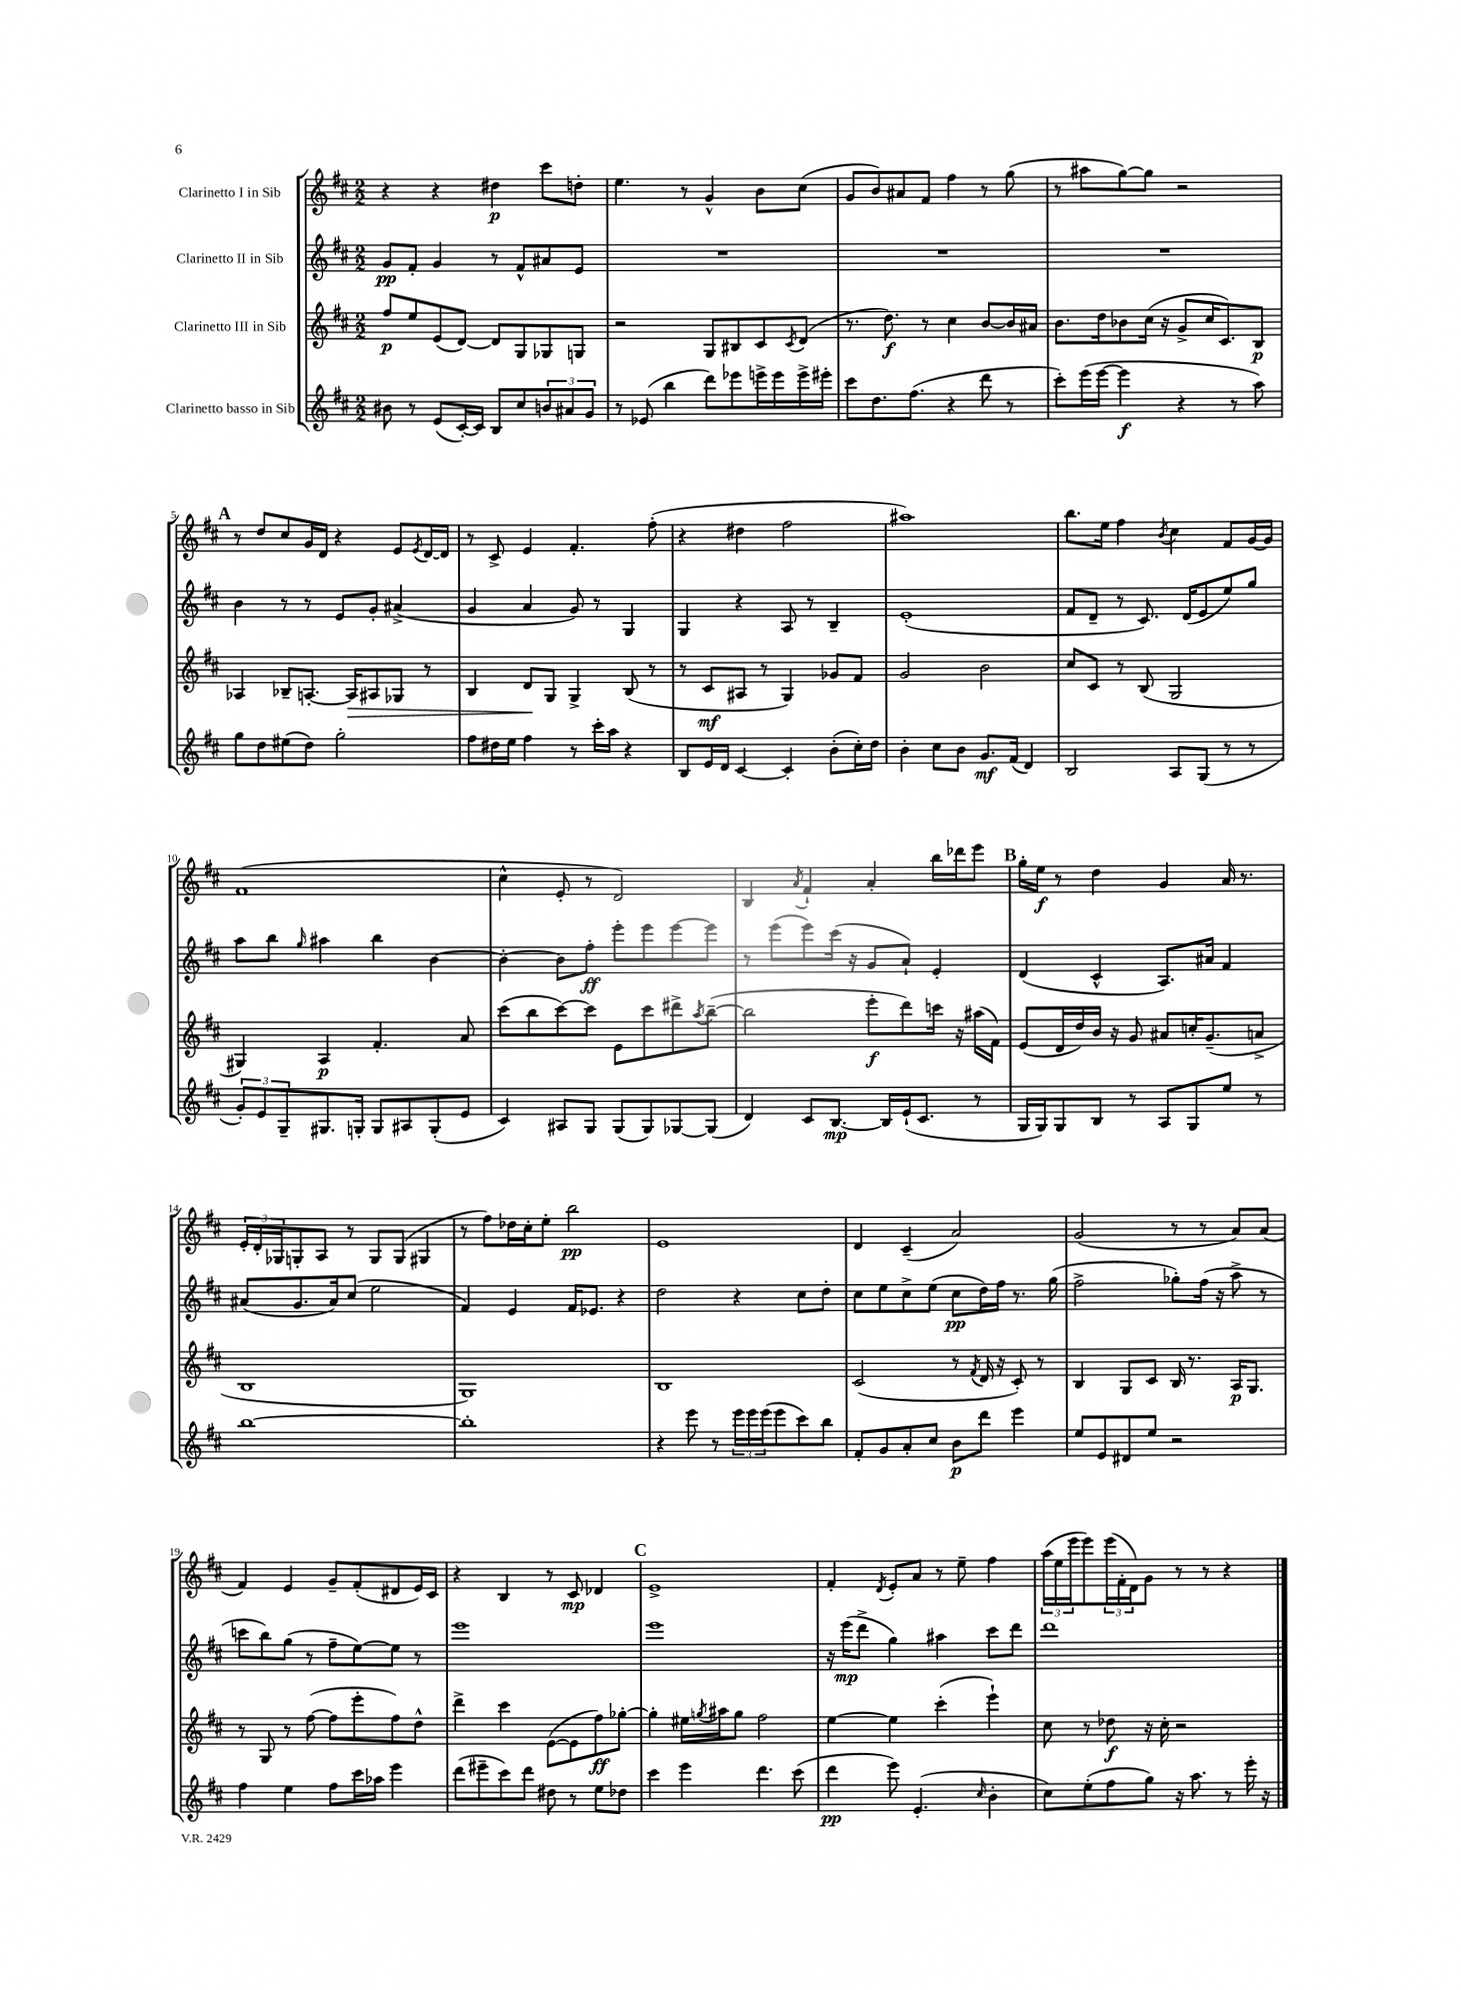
<<
\new StaffGroup <<
\new Staff = "s0" \with { instrumentName = "Clarinetto I in Sib" } {
    \clef treble \key d \major \numericTimeSignature \time 2/2
    r4 r4 dis''4\p cis'''8 d''8-. |
    e''4. r8 g'4-^ b'8 cis''8( |
    g'8 b'8) ais'8 fis'8 fis''4 r8 g''8( |
    r8 ais''8 g''8~) g''8 r2 |
    \mark \markup { \bold "A" } r8 d''8 cis''8 g'16 d'16 r4 e'8 \acciaccatura { e'8 } d'16~ d'16 |
    r8 cis'8-> e'4 fis'4.-. fis''8-.( |
    r4 dis''4 fis''2 |
    ais''1) |
    b''8. e''16 fis''4 \acciaccatura { b'8 } cis''4 fis'8 g'16~ g'16 |
    fis'1( |
    cis''4-^ e'8-. r8 d'2) |
    b4 \acciaccatura { a'8 } fis'4-! a'4-. b''16 des'''16 e'''8 |
    \mark \markup { \bold "B" } g''16-. e''16\f r8 d''4 g'4 a'16 r8. |
    \tuplet 3/2 { e'16-. d'16-. ges16 } g8-. a8 r8 g8 g8( gis4 |
    r8 fis''8) des''16 cis''16-. e''8-. b''2\pp |
    e'1 |
    d'4 cis'4--( a'2) |
    g'2( r8 r8 a'8) a'8( |
    fis'4) e'4 g'8-- fis'8-.( dis'8 e'16) cis'16 |
    r4 b4 r8 cis'8\mp des'4 |
    \mark \markup { \bold "C" } e'1-> |
    fis'4-. \acciaccatura { d'8 } e'8-. a'8 r8 e''8-- fis''4 |
    \tuplet 3/2 { a''16( e''16 e'''16 } e'''8) \tuplet 3/2 { e'''16( fis'16-. d'16) } g'8 r8 r8 r4 \bar "|." |
}
\new Staff = "s1" \with { instrumentName = "Clarinetto II in Sib" } {
    \clef treble \key d \major \numericTimeSignature \time 2/2
    g'8\pp fis'8-. g'4 r8 fis'8-^ ais'8 e'8 |
    R1 |
    R1 |
    R1 |
    \mark \markup { \bold "A" } b'4 r8 r8 e'8 g'8-. ais'4->( |
    g'4 a'4 g'8) r8 g4 |
    g4 r4 a8 r8 b4-- |
    e'1-.( |
    fis'8 d'8-- r8 cis'8.) d'16( e'8 e''8) g''8 |
    a''8 b''8 \grace { g''16 } ais''4 b''4 b'4~ |
    b'4~-. b'8 fis''8-.\ff e'''8-. e'''8 e'''8~ e'''8 |
    r8 e'''8( e'''8) cis'''16( r16 g'8 a'8-!) e'4-. |
    \mark \markup { \bold "B" } d'4( cis'4-^ a8.) ais'16 fis'4 |
    ais'8( g'8. ais'16) cis''8( e''2 |
    fis'4) e'4 fis'16 ees'8. r4 |
    d''2 r4 cis''8 d''8-. |
    cis''8 e''8 cis''8-> e''8( cis''8\pp d''16) fis''16 r8. g''16( |
    fis''2-> ges''8-.) fis''16( r16 a''8-> r8 |
    c'''8 b''8) g''8( r8 fis''8-- e''8~) e''8 r8 |
    e'''1 |
    \mark \markup { \bold "C" } e'''1 |
    r16 e'''16\mp( d'''8-> g''4) ais''4 cis'''8 d'''8 |
    d'''1 \bar "|." |
}
\new Staff = "s2" \with { instrumentName = "Clarinetto III in Sib" } {
    \clef treble \key d \major \numericTimeSignature \time 2/2
    fis''8\p e''8 e'8( d'8~) d'8 g8 ges8 g8 |
    r2 g8 bis8 cis'8 \acciaccatura { cis'8 } d'8( |
    r8. d''8.\f) r8 cis''4 b'8~ b'16 ais'16 |
    b'8. d''16 bes'8 cis''16( r16 g'8-> cis''16 cis'8.) b8\p |
    \mark \markup { \bold "A" } aes4 bes8-- a8.~-. a16\> ais8 ges8 r8 |
    b4 d'8\! g8 g4-> b8( r8 |
    r8 cis'8\mf ais8 r8 g4) ges'8 fis'8 |
    g'2 b'2 |
    cis''8 cis'8 r8 b8( g2 |
    gis4) a4\p fis'4.-. a'8 |
    cis'''8( b''8 cis'''8~) cis'''8 e'8 cis'''8 dis'''8-> \acciaccatura { a''8 } b''8~--( |
    b''2 e'''8-.\f d'''8) c'''16 r16 ais''16( fis'16) |
    \mark \markup { \bold "B" } e'8( d'16 d''16) b'16 r16 g'8 ais'8 c''16-. g'8.--( a'8-> |
    b1 |
    g1) |
    b1 |
    cis'2( r8 \acciaccatura { fis'8 } d'16 r16 cis'8-.) r8 |
    b4 g8 cis'8 b16 r8. a16\p g8. |
    r8 g8 r8 fis''8~( fis''8 e'''8-. fis''8) d''8-^ |
    d'''4-> cis'''4 e'8~( e'8 fis''8\ff) ges''8~-. |
    \mark \markup { \bold "C" } ges''4-. eis''16 \acciaccatura { g''8 } ais''16 g''8 fis''2 |
    e''4~ e''4 cis'''4-.( e'''4-!) |
    cis''8 r8 des''8\f r16 cis''16-. r2 \bar "|." |
}
\new Staff = "s3" \with { instrumentName = "Clarinetto basso in Sib" } {
    \clef treble \key d \major \numericTimeSignature \time 2/2
    bis'8 r8 e'8( cis'16~-.) cis'16 b8 cis''8 \tuplet 3/2 { b'8 ais'8 g'8 } |
    r8 ees'8( b''4 d'''8) ees'''8 e'''16-> e'''16 e'''16-> eis'''16-. |
    cis'''8 d''8. fis''8.( r4 d'''8 r8 |
    cis'''8-.) e'''16( e'''16~ e'''4\f r4 r8 a''8) |
    \mark \markup { \bold "A" } g''8 d''8 eis''8( d''8) g''2-. |
    fis''8 dis''16 e''16 fis''4 r8 cis'''16-. a''16 r4 |
    b8 e'16 d'16 cis'4~ cis'4-. b'8-.( cis''16-.) d''16 |
    b'4-. cis''8 b'8 g'8.\mf fis'16( d'4) |
    b2 a8 g8( r8 r8 |
    \tuplet 3/2 { g'8-.) e'8 g8-- } gis8. g16-. g8 ais8 g8-.( e'8 |
    cis'4) ais8 g8 g8( g8) ges8~ ges8( |
    d'4) cis'8 b8.~\mp b16 e'16-!( cis'8. r8 |
    \mark \markup { \bold "B" } g16 g16) g8 b8 r8 a8 g8 e''8 r8 |
    b''1~ |
    b''1-. |
    r4 e'''8 r8 \tuplet 3/2 { e'''16 e'''16 e'''16( } e'''8 cis'''8) b''8 |
    fis'8-. g'8 a'8-. cis''8 b'8\p d'''8 e'''4 |
    e''8 e'8 dis'8 e''8 r2 |
    fis''4 e''4 fis''8 cis'''16 aes''16 e'''4 |
    d'''8( eis'''8-- cis'''8) d'''8 dis''8 r8 e''8 des''8 |
    \mark \markup { \bold "C" } cis'''4 e'''4 d'''4. cis'''8( |
    d'''4\pp e'''8) e'4.-.( \grace { cis''16 } b'4-. |
    cis''8) e''8-.( fis''8 g''8) r16 a''8. r8 e'''16-. r16 \bar "|." |
}
>>
>>
